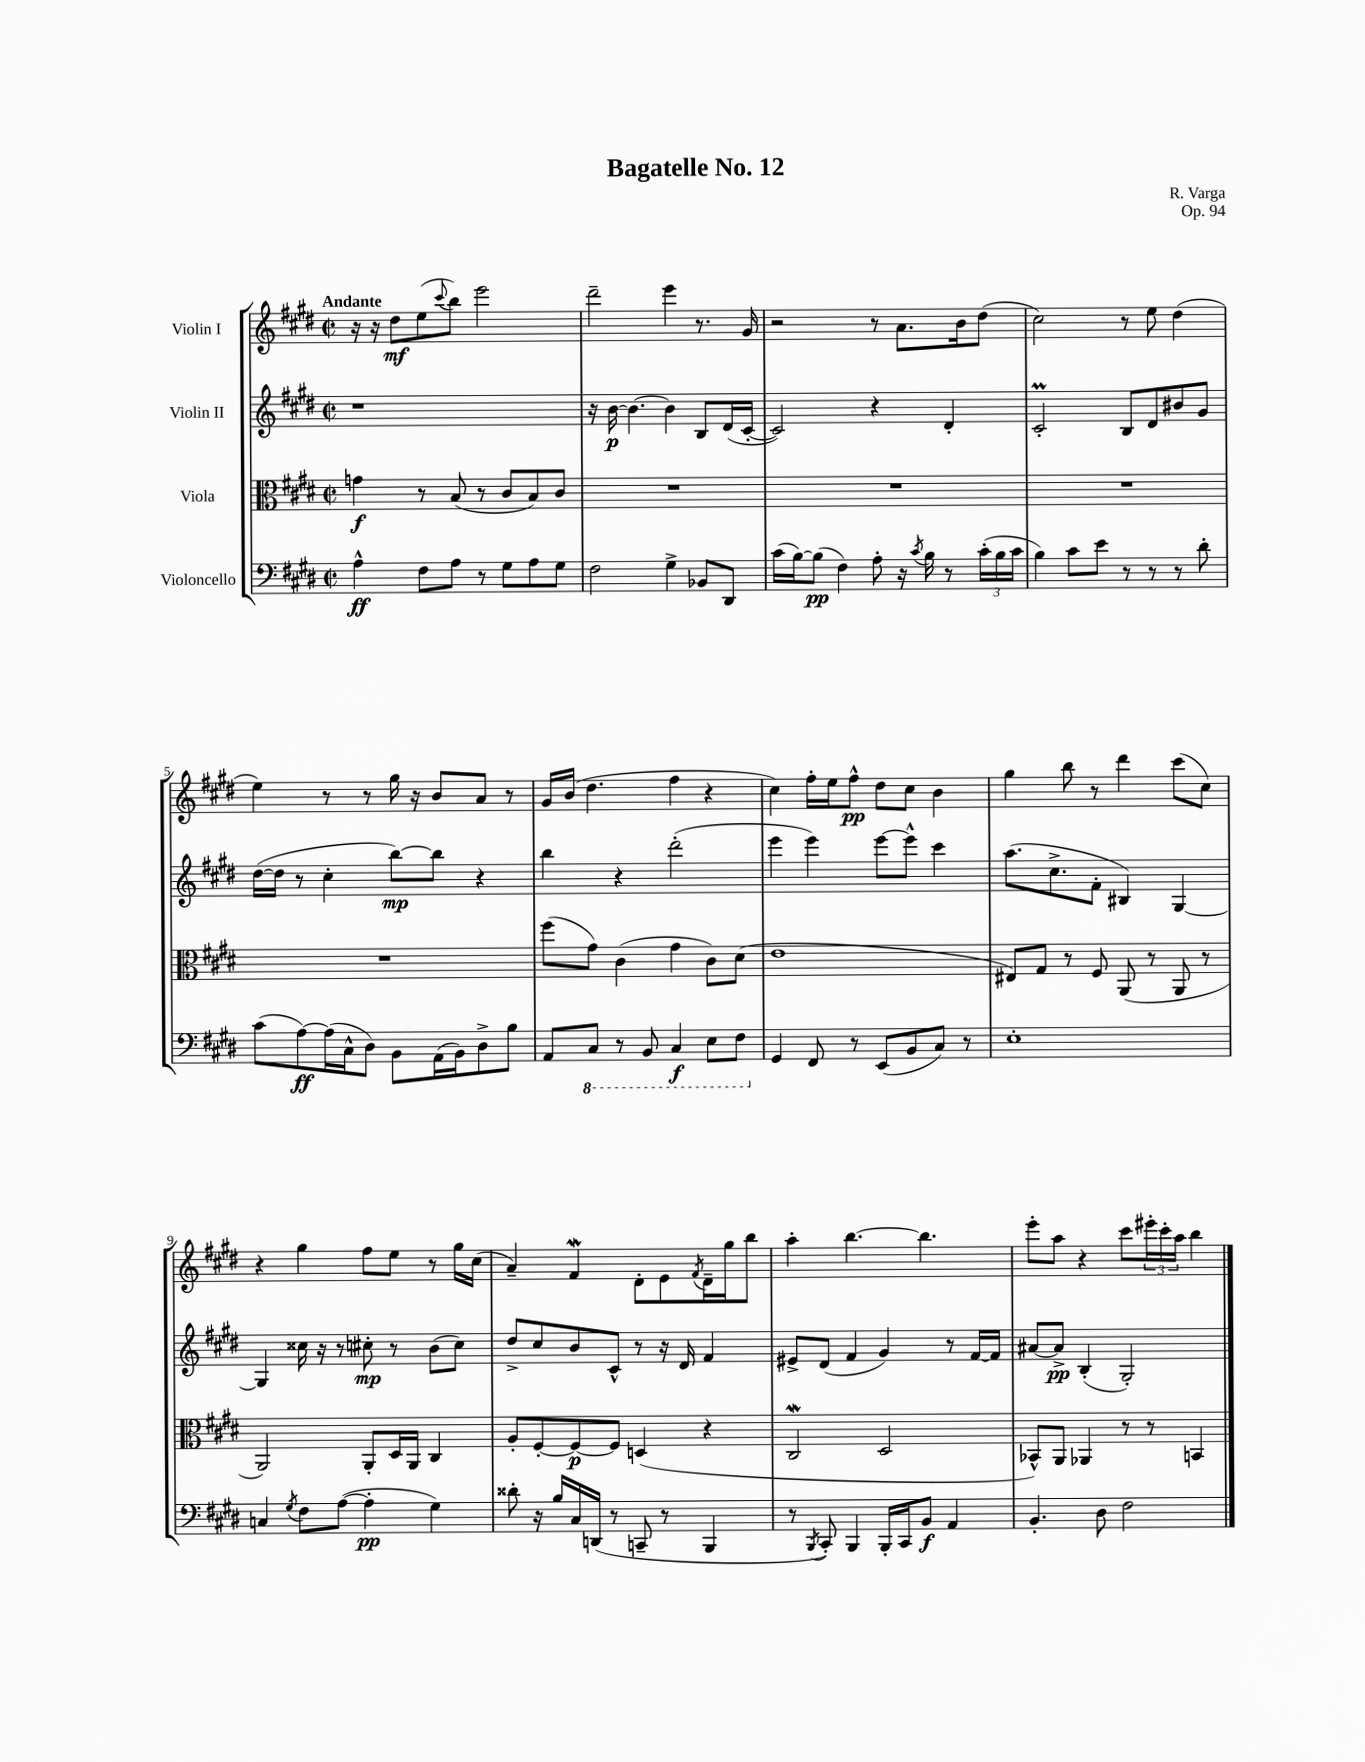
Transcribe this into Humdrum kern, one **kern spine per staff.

**kern	**dynam	**kern	**dynam	**kern	**dynam	**kern	**dynam
*part4	*part4	*part3	*part3	*part2	*part2	*part1	*part1
*staff4	*staff4	*staff3	*staff3	*staff2	*staff2	*staff1	*staff1
*I"Violoncello	*	*I"Viola	*	*I"Violin II	*	*I"Violin I	*
*clefF4	*	*clefC3	*	*clefG2	*	*clefG2	*
*k[f#c#g#d#]	*	*k[f#c#g#d#]	*	*k[f#c#g#d#]	*	*k[f#c#g#d#]	*
*M2/2	*	*M2/2	*	*M2/2	*	*M2/2	*
*met(c|)	*	*met(c|)	*	*met(c|)	*	*met(c|)	*
=1	=1	=1	=1	=1	=1	=1	=1
!	!	!	!	!	!	!LO:TX:a:B:t=Andante	!
4A^^\	ff	4gn\	f	1r	.	16r	.
.	.	.	.	.	.	16r	.
.	.	.	.	.	.	8dd#\L	mf
8F#\L	.	8r	.	.	.	(8ee\	.
.	.	.	.	.	.	8qqccc#/	.
8A\J	.	(8B/	.	.	.	8bb\J)	.
8r	.	8r	.	.	.	2eee\	.
8G#\L	.	8c#/L	.	.	.	.	.
8A\	.	8B/)	.	.	.	.	.
8G#\J	.	8c#/J	.	.	.	.	.
=2	=2	=2	=2	=2	=2	=2	=2
2F#\	.	1r	.	16r	.	2ddd#~\	.
.	.	.	.	[16b\	p	.	.
.	.	.	.	4.b\_	.	.	.
4G#^\	.	.	.	4b\]	.	4eee\	.
8BB-X/L	.	.	.	8B/L	.	8.r	.
8DD#/J	.	.	.	(16d#/L	.	.	.
.	.	.	.	[16c#'/JJ	.	16g#/	.
=3	=3	=3	=3	=3	=3	=3	=3
(16c#\LL	.	1r	.	2c#/])	.	2r	.
[16B\J)	.	.	.	.	.	.	.
(8B\J]	pp	.	.	.	.	.	.
4F#\)	.	.	.	.	.	.	.
8A'\	.	.	.	4r	.	8r	.
16r	.	.	.	.	.	8.a\L	.
8qc#/	.	.	.	.	.	.	.
16B\	.	.	.	.	.	.	.
8r	.	.	.	4d#'/	.	.	.
.	.	.	.	.	.	16b\k	.
(24c#'\LL	.	.	.	.	.	(8dd#\J	.
24B\	.	.	.	.	.	.	.
24c#\JJ	.	.	.	.	.	.	.
=4	=4	=4	=4	=4	=4	=4	=4
4B\)	.	1r	.	2c#M'/	.	2cc#\)	.
8c#\L	.	.	.	.	.	.	.
8e\J	.	.	.	.	.	.	.
8r	.	.	.	8B/L	.	8r	.
8r	.	.	.	8d#/	.	8ee\	.
8r	.	.	.	8b#X/	.	(4dd#\	.
8d#'\	.	.	.	8g#/J	.	.	.
!!LO:LB:g=z
=5	=5	=5	=5	=5	=5	=5	=5
(8c#\L	.	1r	.	([16dd#\LL	.	4ee\)	.
.	.	.	.	16dd#\JJ]	.	.	.
[8A\)	ff	.	.	8r	.	.	.
(16A\L]	.	.	.	4cc#'\	.	8r	.
16C#^^\J	.	.	.	.	.	.	.
8D#\J)	.	.	.	.	.	8r	.
8BB\L	.	.	.	[8bb\L)	mp	16gg#\	.
.	.	.	.	.	.	16r	.
(16AA\L	.	.	.	8bb\J]	.	8b/L	.
16BB\J)	.	.	.	.	.	.	.
8D#^\	.	.	.	4r	.	8a/J	.
8B\J	.	.	.	.	.	8r	.
=6	=6	=6	=6	=6	=6	=6	=6
8AA/L	.	(8ff#\L	.	4bb\	.	16g#/LL	.
.	.	.	.	.	.	(16b/JJ	.
*8ba	*	*	*	*	*	*	*
8CC#/J	.	8g#\J)	.	.	.	4.dd#\	.
8r	.	(4c#\	.	4r	.	.	.
8BBB/	.	.	.	.	.	.	.
4CC#/	f	4g#\	.	(2ddd#'\	.	4ff#\	.
8EE\L	.	8c#\L)	.	.	.	4r	.
8FF#\J	.	(8d#\J	.	.	.	.	.
=7	=7	=7	=7	=7	=7	=7	=7
*X8ba	*	*	*	*	*	*	*
4GG#/	.	1e	.	4eee\	.	4cc#\)	.
8FF#/	.	.	.	4eee\)	.	16ff#'\LL	.
.	.	.	.	.	.	16ee\J	.
8r	.	.	.	.	.	8ff#^^\J	pp
(8EE/L	.	.	.	[8eee\L	.	8dd#\L	.
8BB/	.	.	.	8eee^^\J]	.	8cc#\J	.
8C#/J)	.	.	.	4ccc#\	.	4b\	.
8r	.	.	.	.	.	.	.
=8	=8	=8	=8	=8	=8	=8	=8
1E'	.	8E#X/L)	.	(8.aa\L	.	4gg#\	.
.	.	8G#/J	.	.	.	.	.
.	.	.	.	8.cc#^\	.	.	.
.	.	8r	.	.	.	8bb\	.
.	.	8F#/	.	8f#'\J	.	8r	.
.	.	(8AA/	.	4B#X/)	.	4ddd#\	.
.	.	8r	.	.	.	.	.
.	.	8AA/	.	[4G#/	.	(8ccc#\L	.
.	.	8r	.	.	.	8cc#\J)	.
!!LO:LB:g=z
=9	=9	=9	=9	=9	=9	=9	=9
4Cn/	.	2AA/)	.	4G#/]	.	4r	.
8qG#/	.	.	.	.	.	.	.
8F#\L	.	.	.	16cc##X\	.	4gg#\	.
.	.	.	.	16r	.	.	.
([8A\J	.	.	.	8r	.	.	.
4A'\]	pp	8AA'/L	.	8cc#X'\	mp	8ff#\L	.
.	.	16D#/L	.	8r	.	8ee\J	.
.	.	16AA/JJ	.	.	.	.	.
4G#\)	.	4C#/	.	(8b\L	.	8r	.
.	.	.	.	8cc#\J)	.	16gg#\LL	.
.	.	.	.	.	.	(16cc#\JJ	.
=10	=10	=10	=10	=10	=10	=10	=10
8d##X'\	.	8A'/L	.	8dd#^/L	.	4a~/)	.
16r	.	[8F#'/	.	8cc#/	.	.	.
16B/LL	.	.	.	.	.	.	.
16C#/	.	8F#/_	p	8b/	.	4f#W/	.
(16DDn/JJ	.	.	.	.	.	.	.
8r	.	8F#/J]	.	8c#^^/J	.	.	.
8CCn~/	.	(4Dn/	.	8r	.	8d#'\L	.
8r	.	.	.	16r	.	8e\	.
.	.	.	.	16d#/	.	.	.
.	.	.	.	.	.	8qf#/	.
4BBB/	.	4r	.	4f#/	.	16d#~\L	.
.	.	.	.	.	.	16gg#\J	.
.	.	.	.	.	.	8bb\J	.
=11	=11	=11	=11	=11	=11	=11	=11
8r	.	2C#W/	.	8e#X^/L	.	4aa'\	.
8qBBB/	.	.	.	.	.	.	.
8CC#'/)	.	.	.	(8d#/J	.	.	.
4BBB/	.	.	.	4f#/	.	[4.bb\	.
16BBB'/LL	.	2D#/	.	4g#/)	.	.	.
16CC#/J	.	.	.	.	.	.	.
8BB/J	f	.	.	.	.	4.bb\]	.
4AA/	.	.	.	8r	.	.	.
.	.	.	.	[16f#/LL	.	.	.
.	.	.	.	16f#/JJ]	.	.	.
=12	=12	=12	=12	=12	=12	=12	=12
4.BB'/	.	8BB-X^^/L)	.	[8a#X/L	.	8eee'\L	.
.	.	8AA/J	.	8a#^/J]	pp	8aa\J	.
.	.	4AA-X/	.	(4B'/	.	4r	.
8D#\	.	.	.	.	.	.	.
2F#\	.	8r	.	2G#'/)	.	8ccc#\L	.
.	.	8r	.	.	.	24eee#X'\L	.
.	.	.	.	.	.	24ccc#'\	.
.	.	.	.	.	.	24aa\JJ	.
.	.	4BBn/	.	.	.	4bb\	.
==	==	==	==	==	==	==	==
*-	*-	*-	*-	*-	*-	*-	*-
